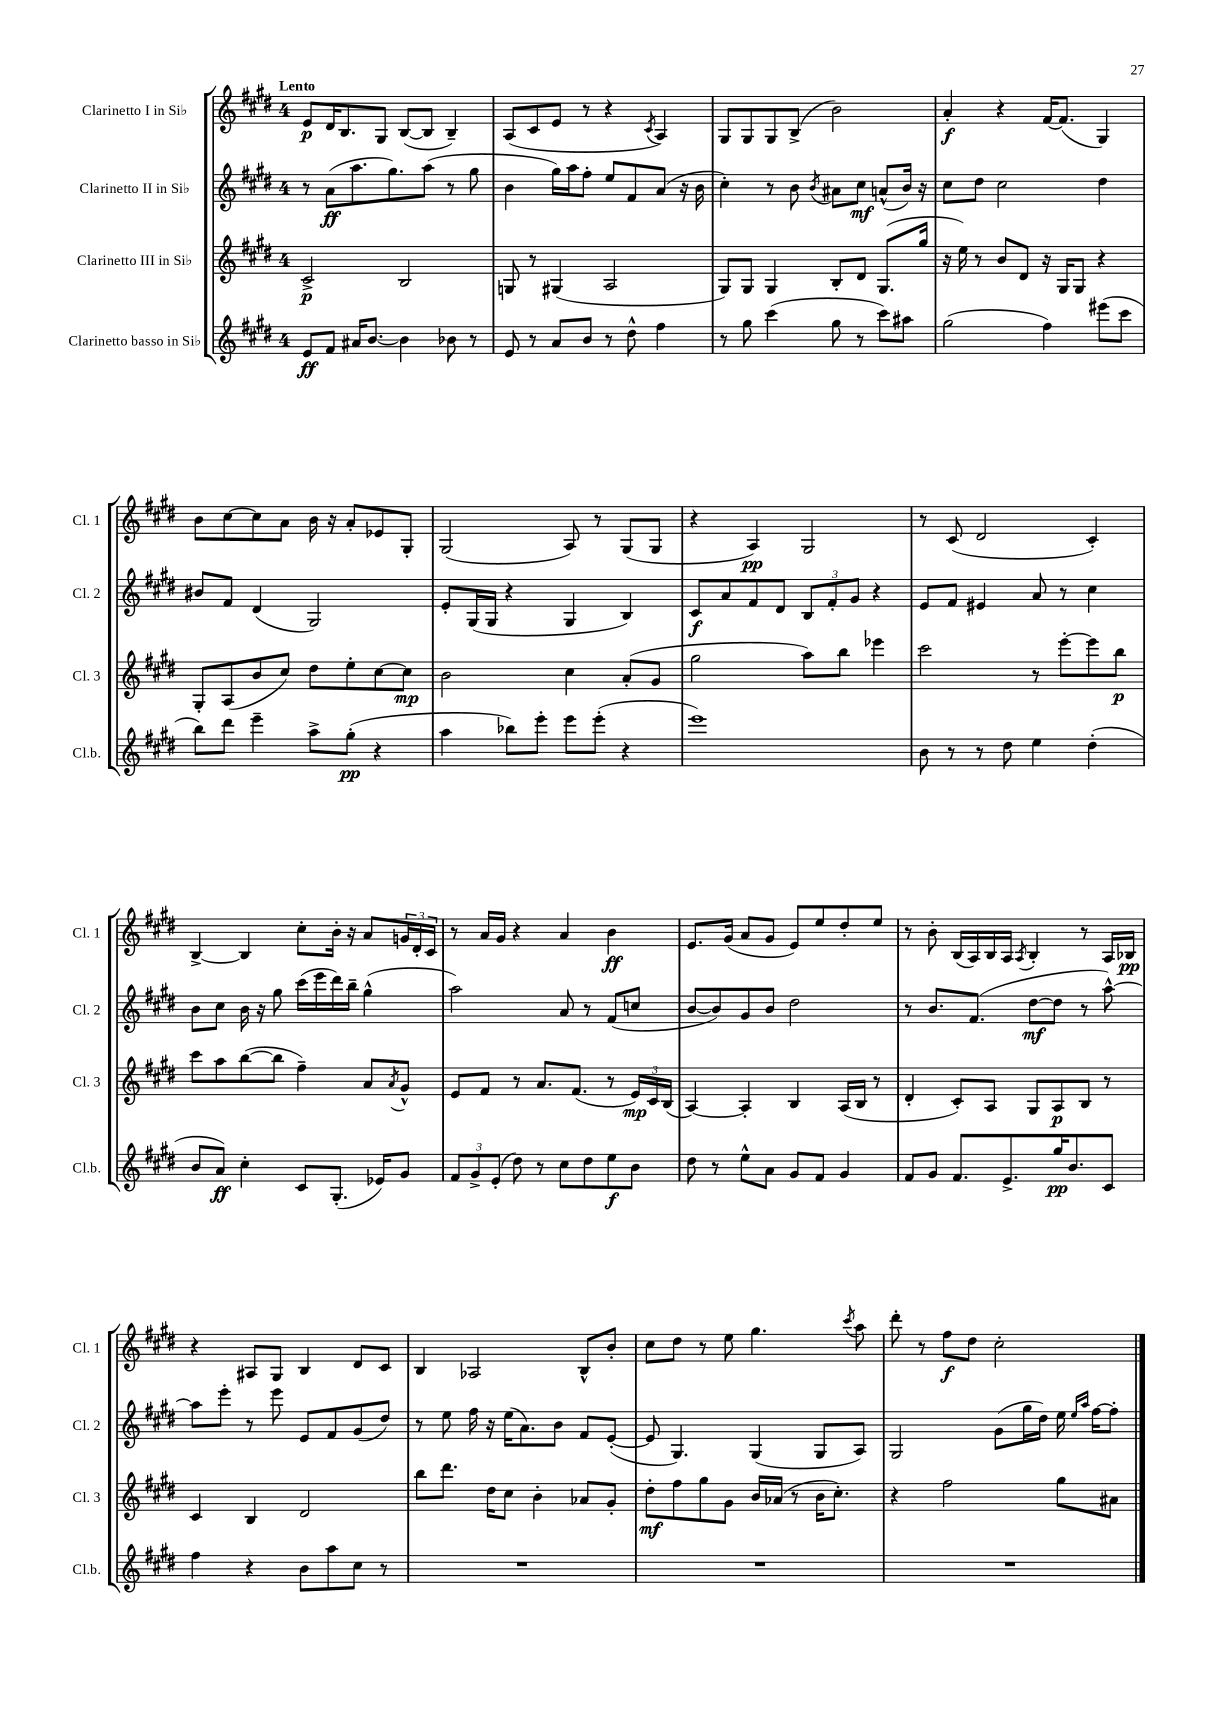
<<
\new StaffGroup <<
\new Staff = "s0" \with { instrumentName = "Clarinetto I in Sib" shortInstrumentName = "Cl. 1" } {
    \clef treble \key e \major \once \override Staff.TimeSignature.style = #'single-digit \time 4/4 \tempo "Lento"
    e'8\p dis'16 b8. gis8 b8~( b8 b4--) |
    a8( cis'8 e'8 r8 r4 \acciaccatura { cis'8 } a4) |
    gis8 gis8 gis8 b8->( b'2) |
    a'4-.\f r4 fis'16~ fis'8.( gis4) |
    b'8 cis''8~ cis''8 a'8 b'16 r16 a'8-. ees'8 gis8-. |
    gis2( a8) r8 gis8( gis8 |
    r4 a4\pp) gis2 |
    r8 cis'8( dis'2 cis'4-.) |
    b4~-> b4 cis''8-. b'16-. r16 a'8 \tuplet 3/2 { g'16 dis'16-. cis'16 } |
    r8 a'16 gis'16 r4 a'4 b'4\ff |
    e'8. gis'16( a'8 gis'8 e'8) e''8 dis''8-. e''8 |
    r8 b'8-. b16( a16) b16 a16 \acciaccatura { a8 } b4-. r8 a16 bes16\pp |
    r4 ais8 gis8 b4 dis'8 cis'8 |
    b4 aes2 b8-^ b'8-. |
    cis''8 dis''8 r8 e''8 gis''4. \acciaccatura { cis'''8 } a''8 |
    dis'''8-. r8 fis''8\f dis''8 cis''2-. \bar "|." |
}
\new Staff = "s1" \with { instrumentName = "Clarinetto II in Sib" shortInstrumentName = "Cl. 2" } {
    \clef treble \key e \major \once \override Staff.TimeSignature.style = #'single-digit \time 4/4
    r8 a'8\ff( a''8. gis''8.) a''8( r8 gis''8 |
    b'4 gis''16) a''16 fis''8-. e''8 fis'8 a'8( r16 b'16 |
    cis''4-.) r8 b'8 \acciaccatura { b'8 } ais'8 cis''8\mf a'8-^( b'16) r16 |
    cis''8 dis''8 cis''2 dis''4 |
    bis'8 fis'8 dis'4( gis2) |
    e'8-. gis16( gis16 r4 gis4 b4) |
    cis'8\f a'8 fis'8 dis'8 \tuplet 3/2 { b8 fis'8-. gis'8 } r4 |
    e'8 fis'8 eis'4 a'8 r8 cis''4 |
    b'8 cis''8 b'16 r16 gis''8 cis'''16( e'''16 dis'''16) b''16-- gis''4-^( |
    a''2) a'8 r8 fis'8( c''8 |
    b'8~ b'8) gis'8 b'8 dis''2 |
    r8 b'8. fis'8.( dis''8~\mf dis''8 r8 a''8~-^) |
    a''8 e'''8-. r8 e'''8 e'8 fis'8 gis'8( dis''8) |
    r8 e''8 fis''16 r16 e''16( a'8.) b'8 fis'8 e'8~-.( |
    e'8 gis4.) gis4( gis8 a8) |
    gis2 gis'8( gis''16 dis''16) e''16 \grace { e''16 a''16 } fis''16~ fis''8-. \bar "|." |
}
\new Staff = "s2" \with { instrumentName = "Clarinetto III in Sib" shortInstrumentName = "Cl. 3" } {
    \clef treble \key e \major \once \override Staff.TimeSignature.style = #'single-digit \time 4/4
    cis'2->\p b2 |
    g8 r8 gis4( a2 |
    gis8) gis8 gis4 b8-. dis'8 gis8.( gis''16 |
    r16 e''16) r8 b'8 dis'8 r16 gis16 gis8 r4 |
    gis8-. a8( b'8 cis''8) dis''8 e''8-. cis''8~ cis''8\mp |
    b'2 cis''4 a'8-.( gis'8 |
    gis''2 a''8) b''8 ees'''4 |
    cis'''2 r8 e'''8~-. e'''8 b''8\p |
    cis'''8 a''8 b''8~( b''8 fis''4--) a'8 \acciaccatura { a'8 } gis'8-^ |
    e'8 fis'8 r8 a'8. fis'8.( r8 \tuplet 3/2 { e'16\mp) cis'16 b16( } |
    a4~) a4-. b4 a16( b16 r8 |
    dis'4-. cis'8-.) a8 gis8 a8\p b8 r8 |
    cis'4 b4 dis'2 |
    b''8 dis'''8. dis''16 cis''8 b'4-. aes'8 gis'8-. |
    dis''8-.\mf fis''8 gis''8 gis'8 b'16 aes'16( r8 b'16 cis''8.-.) |
    r4 fis''2 gis''8 ais'8 \bar "|." |
}
\new Staff = "s3" \with { instrumentName = "Clarinetto basso in Sib" shortInstrumentName = "Cl.b." } {
    \clef treble \key e \major \once \override Staff.TimeSignature.style = #'single-digit \time 4/4
    e'8\ff fis'8 ais'16 b'8.~ b'4 bes'8 r8 |
    e'8 r8 a'8 b'8 r8 dis''8-^ fis''4 |
    r8 gis''8 cis'''4( gis''8 r8 cis'''8) ais''8 |
    gis''2( fis''4) eis'''8( cis'''8 |
    b''8) dis'''8 e'''4-- a''8-> gis''8-.\pp( r4 |
    a''4 bes''8) e'''8-. e'''8 e'''8-.( r4 |
    e'''1) |
    b'8 r8 r8 dis''8 e''4 dis''4-.( |
    b'8 a'8\ff) cis''4-. cis'8 gis8.-.( ees'16) gis'8 |
    \tuplet 3/2 { fis'8 gis'8-> e'8-.( } dis''8) r8 cis''8 dis''8 e''8\f b'8 |
    dis''8 r8 e''8-^ a'8 gis'8 fis'8 gis'4 |
    fis'8 gis'8 fis'8. e'8.-> gis''16\pp b'8. cis'8 |
    fis''4 r4 b'8 a''8 cis''8 r8 |
    R1 |
    R1 |
    R1 \bar "|." |
}
>>
>>
\layout { \context { \Score \remove "Bar_number_engraver" } }
